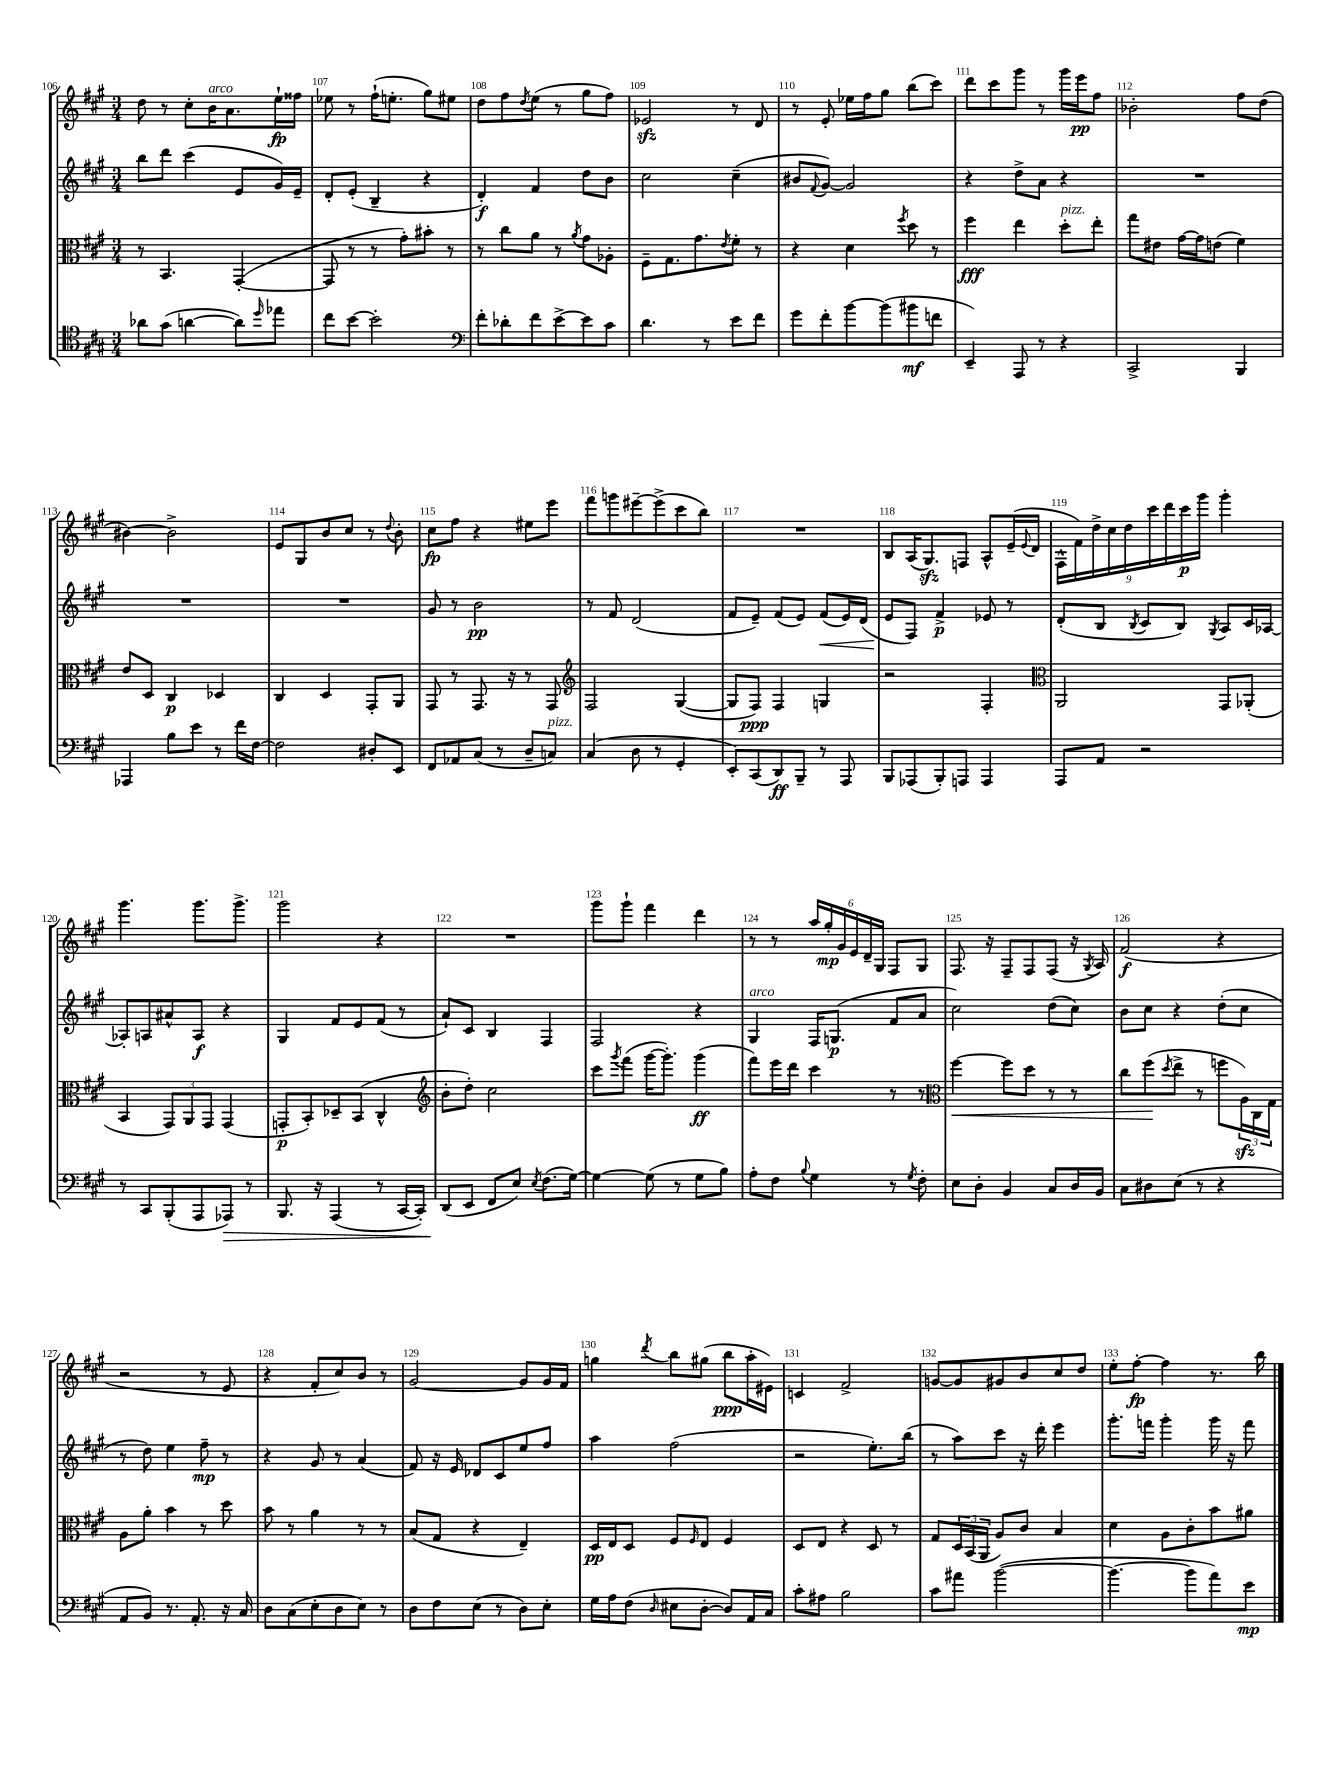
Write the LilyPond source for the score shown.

<<
\new StaffGroup <<
\new Staff = "s0" {
    \clef treble \key a \major \numericTimeSignature \time 3/4
    d''8 r8 cis''8-. b'16^\markup { \italic "arco" } a'8. e''16-!\fp fisis''16 |
    ees''8 r8 fis''16-!( e''8.-. gis''8) eis''8 |
    d''8 fis''8 \acciaccatura { d''8 } e''8( r8 gis''8 fis''8) |
    ees'2\sfz r8 d'8 |
    r8 e'8-. ees''16 fis''16 gis''8 b''8( cis'''8) |
    d'''8 cis'''8 gis'''8 r8 gis'''16 e'''16\pp fis''8 |
    bes'2-. fis''8 d''8( |
    bis'4~) bis'2-> |
    e'8 gis8 b'8 cis''8 r8 \appoggiatura { d''8 } b'8-. |
    cis''8\fp fis''8 r4 eis''8 e'''8 |
    fis'''8 g'''8 eis'''8~-- eis'''8->( cis'''8 b''8) |
    R2. |
    b8 a16( gis8.\sfz) f8 a8-^ e'16--( \appoggiatura { e'8 } d'16 |
    \tuplet 9/8 { fis16-^ fis'16) d''16-> cis''16 d''16 cis'''16 d'''16 cis'''16\p gis'''16 } gis'''4-. |
    gis'''4. gis'''8. gis'''8.-> |
    gis'''2 r4 |
    R2. |
    gis'''8 gis'''8-! fis'''4 d'''4 |
    r8 r8 \tuplet 6/4 { a''16 gis''16-.\mp gis'16 e'16 d'16-- gis16 } fis8 gis8 |
    fis8. r16 fis8-- fis8 fis8( r16 \acciaccatura { gis8 } a16) |
    fis'2\f( r4 |
    r2 r8 e'8 |
    r4 fis'8-. cis''8) b'8 r8 |
    gis'2~ gis'8 gis'16 fis'16 |
    g''4 \acciaccatura { d'''8 } b''8 gis''8( b''8\ppp a''16-. eis'16) |
    c'4 fis'2-> |
    g'8~ g'8 gis'8 b'8 cis''8 d''8 |
    e''8-. fis''8~-.\fp fis''4 r8. b''16 \bar "|." |
}
\new Staff = "s1" {
    \clef treble \key a \major \numericTimeSignature \time 3/4
    b''8 d'''8 cis'''4( e'8 gis'16) e'16-- |
    d'8-. e'8-.( b4-- r4 |
    d'4-.\f) fis'4 d''8 b'8 |
    cis''2 cis''4--( |
    bis'8 \appoggiatura { fis'8 } gis'8~) gis'2 |
    r4 d''8-> a'8 r4 |
    R2. |
    R2. |
    R2. |
    gis'8 r8 b'2\pp |
    r8 fis'8 d'2( |
    fis'8 e'8--) fis'8( e'8) fis'8\<( e'16) d'16( |
    e'8\! fis8) fis'4->\p ees'8 r8 |
    d'8-.( b8 \acciaccatura { b8 } cis'8 b8) \acciaccatura { gis8 } a8 cis'16 aes16~ |
    aes8-. a8 ais'8-^ a8\f r4 |
    gis4 fis'8 e'8 fis'8( r8 |
    a'8-!) cis'8 b4 fis4 |
    fis2 r4 |
    gis4^\markup { \italic "arco" } fis16 g8.\p( fis'8 a'8 |
    cis''2) d''8( cis''8) |
    b'8 cis''8 r4 d''8-.( cis''8 |
    r8 d''8) e''4 fis''8--\mp r8 |
    r4 gis'8 r8 a'4( |
    fis'8) r16 e'16 des'8 cis'8 e''8 fis''8 |
    a''4 fis''2( |
    r2 e''8.-.) b''16( |
    r8 a''8) cis'''8 r16 d'''16-. e'''4 |
    gis'''8.-. f'''16 gis'''4-. gis'''16 r16 f'''8 \bar "|." |
}
\new Staff = "s2" {
    \clef alto \key a \major \numericTimeSignature \time 3/4
    r8 b,4. gis,4~-.( |
    gis,8 r8 r8 gis'8-.) bis'8-. r8 |
    r8 cis''8 a'8 r8 \acciaccatura { a'8 } gis'8 aes8-. |
    fis8-- gis8. gis'8. \acciaccatura { e'8 } fis'8-. r8 |
    r4 d'4 \acciaccatura { fis''8 } d''8 r8 |
    fis''4\fff e''4 d''8-.^\markup { \italic "pizz." } e''8-. |
    gis''8 eis'8 gis'16~ gis'16 e'8( fis'4) |
    e'8 d8 cis4\p des4 |
    cis4 d4 gis,8-. a,8 |
    gis,8 r8 gis,8. r16 r8 gis,8 |
    \clef treble fis2 gis4~( |
    gis8 fis8\ppp) fis4 g4 |
    r2 fis4-. |
    \clef alto a,2 gis,8 aes,8-.( |
    b,4 \tuplet 3/2 { gis,8) a,8 gis,8 } gis,4( |
    g,8-.\p b,8-.) des8-- b,8( cis4-^ |
    \clef treble b'8-. d''8-.) cis''2 |
    cis'''8 \acciaccatura { gis'''8 } fis'''8( gis'''16~ gis'''8.-.) gis'''4\ff( |
    fis'''8) e'''16 d'''16 cis'''4 r8 r8 |
    \clef alto fis''4~\< fis''8 d''8 r8 r8 |
    cis''8 fis''8\!( \acciaccatura { d''8 } e''8-> r8 f''8 \tuplet 3/2 { a16\sfz) cis16 gis16 } |
    a8 a'8-. b'4 r8 d''8 |
    b'8 r8 a'4 r8 r8 |
    b8( gis8 r4 e4--) |
    d16\pp e16 d8 fis8 \grace { fis16 } e8 fis4 |
    d8 e8 r4 d8 r8 |
    gis8 \tuplet 3/2 { d16 b,16( a,16 } a8) cis'8 b4 |
    d'4 a8 cis'8-. b'8 ais'8 \bar "|." |
}
\new Staff = "s3" {
    \clef tenor \key a \major \numericTimeSignature \time 3/4
    aes'8 gis'8( a'4~ a'8) \grace { d''16 } ees''8 |
    cis''8 b'8~ b'2-. |
    \clef bass fis'8-. des'8-. fis'8 e'8~-> e'8 cis'8 |
    d'4. r8 e'8 fis'8 |
    gis'8 fis'8-. b'8~ b'8( bis'8\mf f'8 |
    e,4--) a,,8 r8 r4 |
    cis,2-> b,,4 |
    aes,,4 b8 e'8 r8 fis'16 fis16~ |
    fis2 dis8-. e,8 |
    fis,8 aes,8 cis8( r8 d8-- c8^\markup { \italic "pizz." }) |
    cis4( d8 r8 gis,4-. |
    e,8-.) cis,8( d,8\ff) b,,8-- r8 a,,8 |
    b,,8 aes,,8( b,,8-.) a,,8 a,,4 |
    a,,8 a,8 r2 |
    r8 cis,8 b,,8-.( a,,8 aes,,8\>) r8 |
    b,,8. r16 a,,4( r8 cis,16~ cis,16-.) |
    d,8\!( e,8 fis,8 e8) \acciaccatura { e8 } fis8.( gis16~) |
    gis4~ gis8( r8 gis8 b8) |
    a8-. fis8 \appoggiatura { b8 } gis4 r8 \acciaccatura { gis8 } fis8-. |
    e8 d8-. b,4 cis8 d16 b,16 |
    cis8 dis8 e8( r8 r4 |
    a,8 b,8) r8. a,8.-. r16 cis16 |
    d8 cis8( e8-. d8 e8) r8 |
    d8 fis8 e8( r8 d8) e8-. |
    gis16 a16 fis8( \grace { d16 } eis8 d8~-. d8) a,16 cis16 |
    cis'8-. ais8 b2 |
    cis'8 ais'8 b'2~( |
    b'4.~ b'8 a'8) e'8\mp \bar "|." |
}
>>
>>
\layout { \context { \Score currentBarNumber = #106 \override BarNumber.break-visibility = ##(#f #t #t) barNumberVisibility = #all-bar-numbers-visible } }
